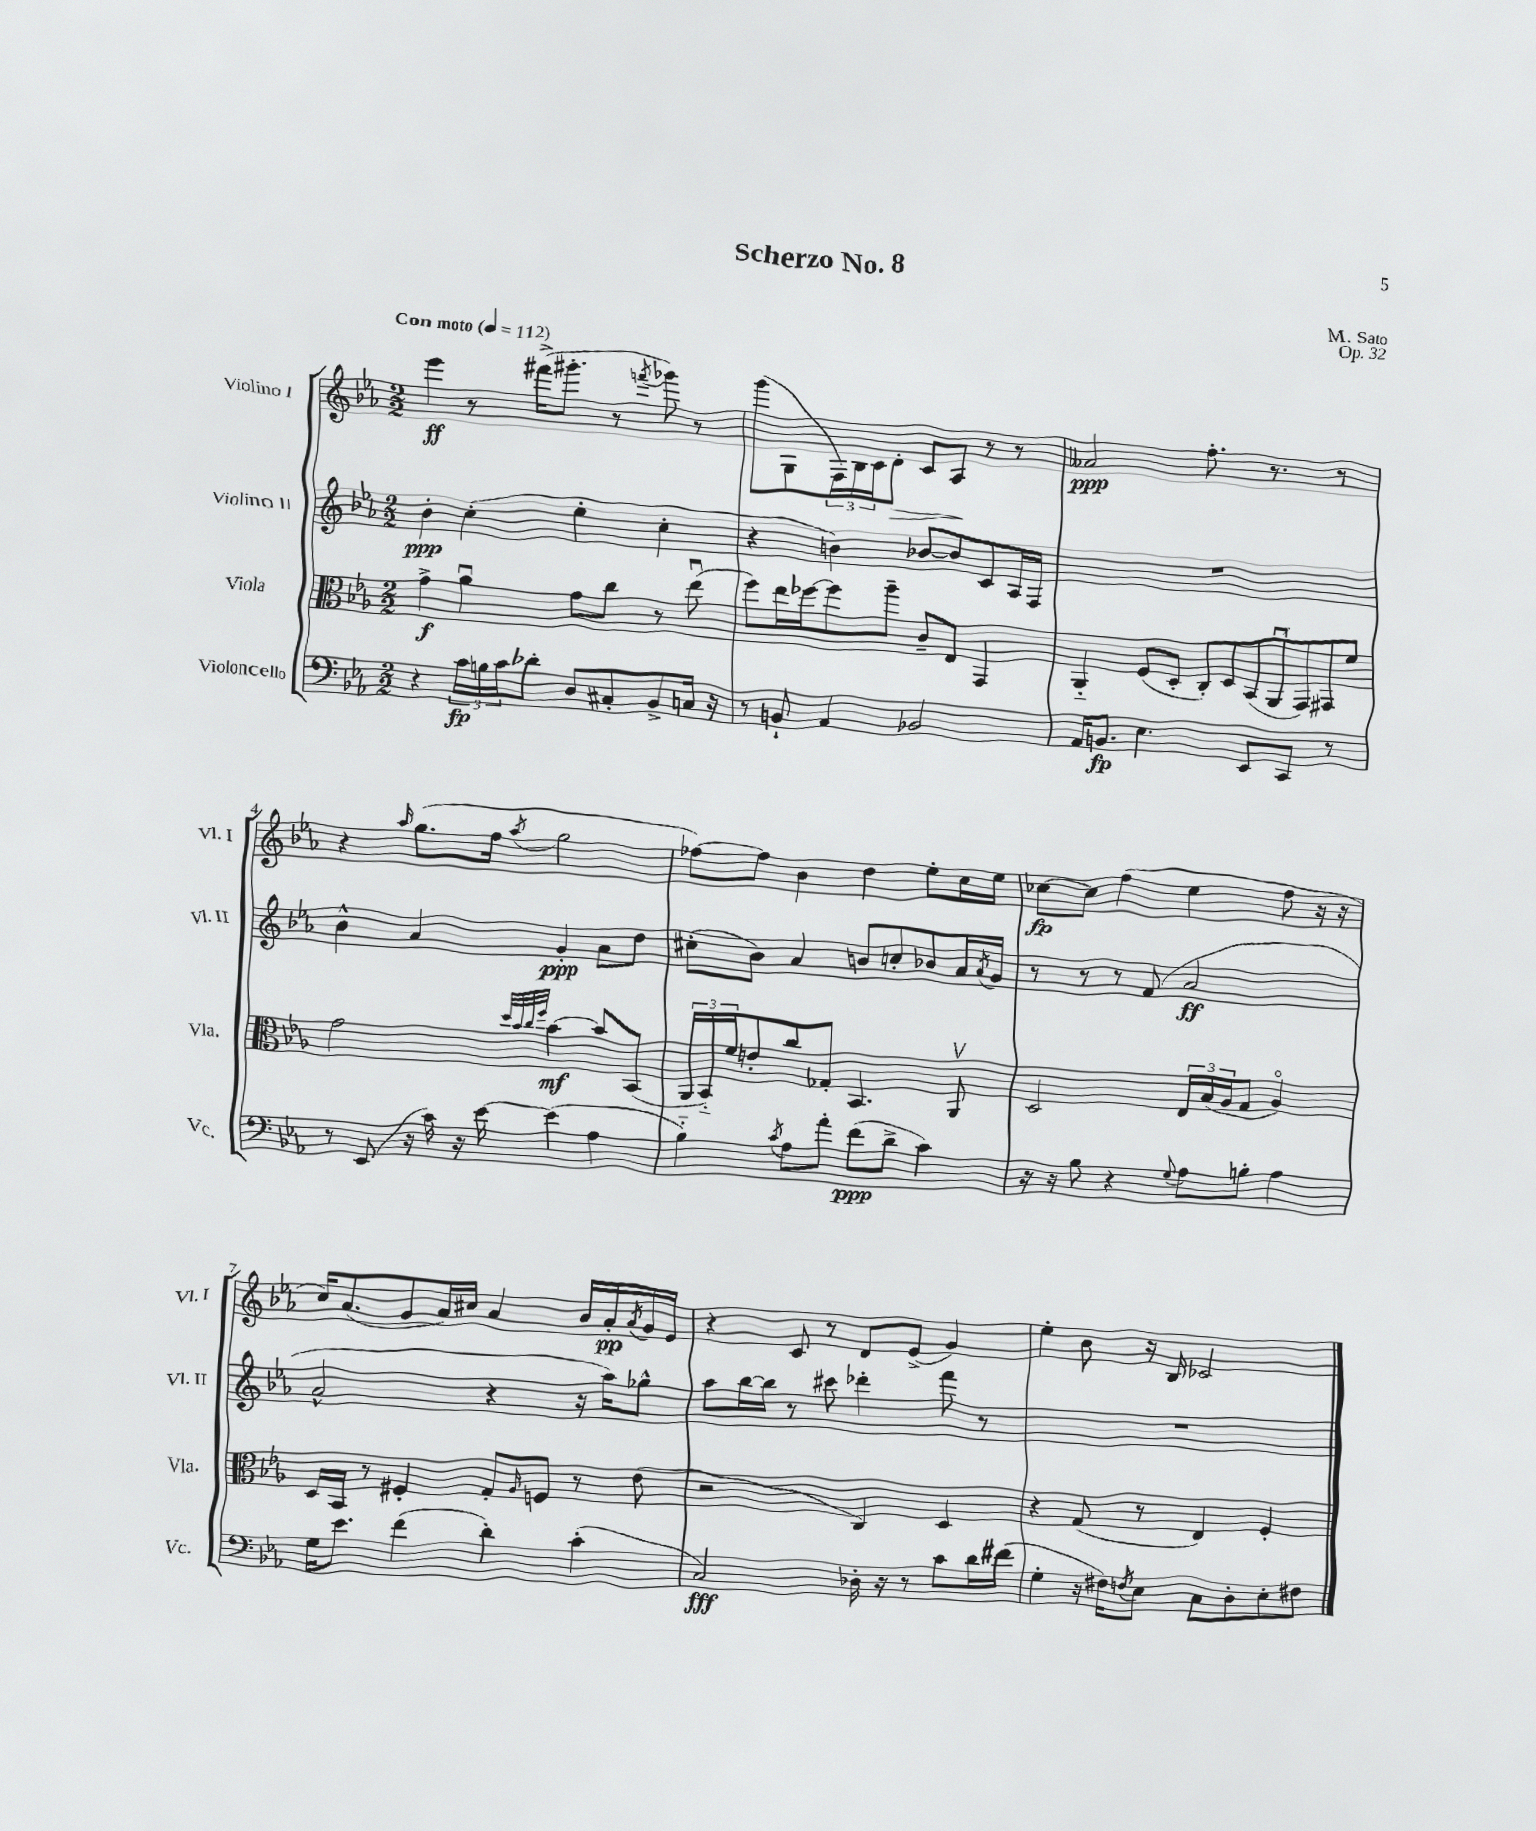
\header { title = "Scherzo No. 8" composer = "M. Sato" opus = "Op. 32" }
<<
\new StaffGroup <<
\new Staff = "s0" \with { instrumentName = "Violino I" shortInstrumentName = "Vl. I" } {
    \clef treble \key ees \major \numericTimeSignature \time 2/2 \tempo "Con moto" 4 = 112
    ees'''4\ff r8 fis'''16->( gis'''8.-. r8 \acciaccatura { f'''8 } ges'''8) r8 |
    g'''8( g8 \tuplet 3/2 { f16) bes16 c'16 } d'8-.\> c'8 aes8\! r8 r8 |
    aeses'2\ppp f''8.-. r8. r8 |
    r4 \grace { aes''16 } g''8.( f''16 \acciaccatura { aes''8 } g''2 |
    fes''8~) fes''8 bes'4 d''4 ees''8-. c''16 ees''16 |
    ces''8~\fp ces''8 f''4( ees''4 f''8 r16 r16 |
    c''16) aes'8.( g'8 aes'16) cis''16 aes'4 bes'16 aes'16-.\pp \acciaccatura { aes'8 } g'16 ees'16 |
    r4 c'8 r8 d'8 ees'8->( g'4) |
    ees''4-. bes'8 r16 bes16 ces'2 \bar "|." |
}
\new Staff = "s1" \with { instrumentName = "Violino II" shortInstrumentName = "Vl. II" } {
    \clef treble \key ees \major \numericTimeSignature \time 2/2
    bes'4-.\ppp c''4-.( ees''4-. c''4-. |
    r4 b'4) bes'8~ bes'8 c'8 aes16 f16 |
    R1 |
    bes'4-^ aes'4 g'4-.\ppp aes'8 d''8 |
    cis''8-.( bes'8) aes'4 b'8 c''8-. bes'8 aes'16 \acciaccatura { aes'8 } g'16 |
    r8 r8 r8 f'8( aes'2\ff |
    aes'2-^ r4 r16 aes''16) ges''8-^ |
    aes''8 bes''16~ bes''16 r8 cis'''8 des'''4-. f'''8 r8 |
    R1 \bar "|." |
}
\new Staff = "s2" \with { instrumentName = "Viola" shortInstrumentName = "Vla." } {
    \clef alto \key ees \major \numericTimeSignature \time 2/2
    g'4->\f aes'4\downbow g'8 c''8 r8 ees''8\downbow( |
    f''8) ees''16 fes''16~ fes''8 aes''8-- c'8-- ees8 g,4 |
    aes,4-_ f8( d8-. \tuplet 7/4 { c8-.) d8 bes,8( aes,8\downbow g,8) gis,8 f'8 } |
    g'2 \grace { d''32 bes'32 c''32 f''32 } bes'4~\mf bes'8 bes,8( |
    \tuplet 3/2 { aes,16 bes,16-_) f'16 } e'8-. c''8 ges8-. bes,4. aes,8\upbow |
    d2 \tuplet 3/2 { ees16 bes16( aes16 } g8 aes4\flageolet) |
    d16 bes,16 r8 fis4-. g8-. \grace { aes16 } f8 r8 ees'8( |
    r2 c4) d4 |
    r4 g8( r8 ees4) f4-. \bar "|." |
}
\new Staff = "s3" \with { instrumentName = "Violoncello" shortInstrumentName = "Vc." } {
    \clef bass \key ees \major \numericTimeSignature \time 2/2
    r4 \tuplet 3/2 { c'16\fp b16 c'16 } des'8-. d8 cis8-. bes,8-> c16 r16 |
    r8 b,8-! aes,4 bes,2 |
    aes,16 b,8.\fp ees4. ees,8 c,8 r8 |
    r8 ees,8( r16 c'16) r16 ees'16~ ees'4( aes4 |
    bes4-_) \acciaccatura { c'8 } aes8 aes'8-. f'8\ppp( d'8-> c'4) |
    r16 r16 bes8 r4 \appoggiatura { g8 } aes8 b8-. aes4 |
    g16 ees'8. f'4( d'4-.) c'4-.( |
    c2\fff) des16-. r16 r8 c'8 d'16 fis'16( |
    g4-. r16 fis16) \acciaccatura { f8 } ees8 c8 d8-. ees8-. fis8 \bar "|." |
}
>>
>>
